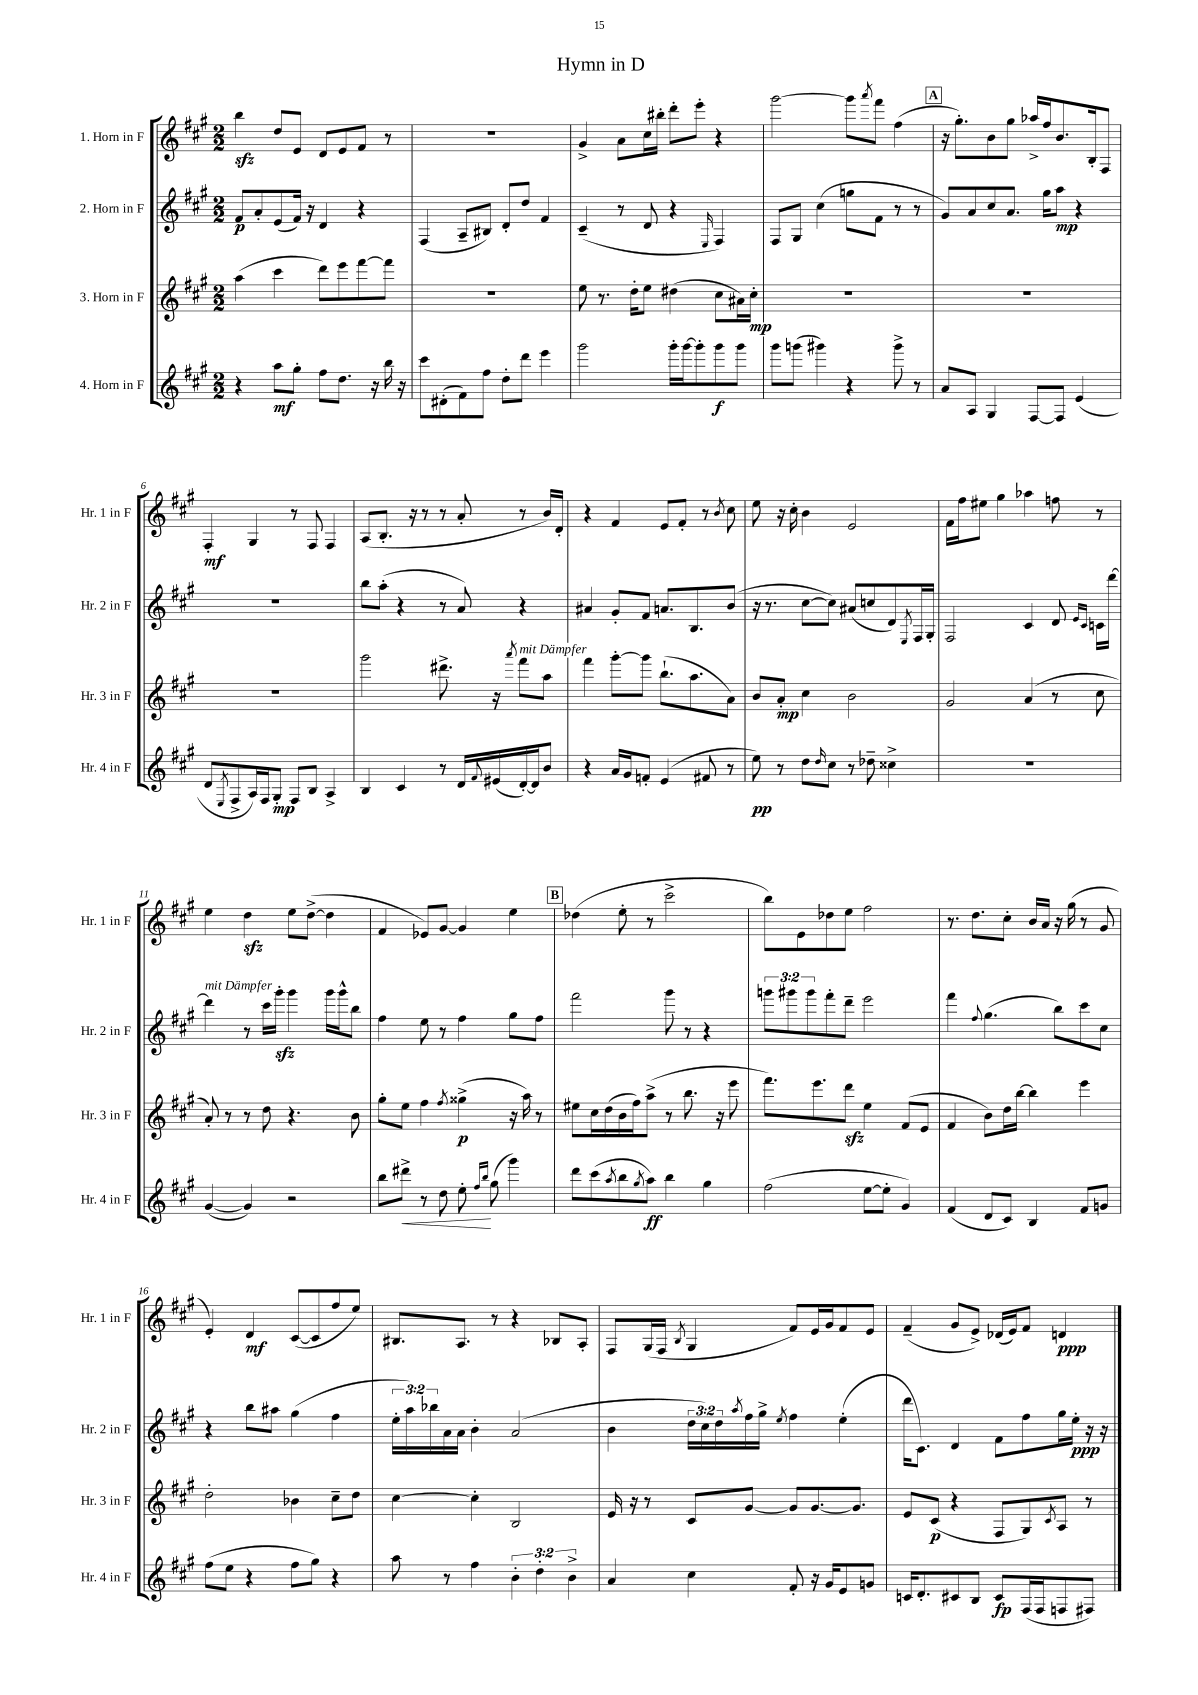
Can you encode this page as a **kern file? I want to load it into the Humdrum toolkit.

**kern	**dynam	**kern	**dynam	**kern	**dynam	**kern	**dynam
*part4	*part4	*part3	*part3	*part2	*part2	*part1	*part1
*staff4	*staff4	*staff3	*staff3	*staff2	*staff2	*staff1	*staff1
*I"4. Horn in F	*	*I"3. Horn in F	*	*I"2. Horn in F	*	*I"1. Horn in F	*
*I'Hr. 4 in F	*	*I'Hr. 3 in F	*	*I'Hr. 2 in F	*	*I'Hr. 1 in F	*
*clefG2	*	*clefG2	*	*clefG2	*	*clefG2	*
*k[f#c#g#]	*	*k[f#c#g#]	*	*k[f#c#g#]	*	*k[f#c#g#]	*
*M2/2	*	*M2/2	*	*M2/2	*	*M2/2	*
=1	=1	=1	=1	=1	=1	=1	=1
4r	.	(4aa\	.	8f#/L	p	4bbzz\	.
.	.	.	.	8a'/	.	.	.
8aa\L	mf	4ccc#\	.	(8e/	.	8dd/L	.
8gg#'\J	.	.	.	16f#/Jk)	.	8e/J	.
.	.	.	.	16r	.	.	.
8ff#\L	.	8ddd\L)	.	4d/	.	8d/L	.
8.dd\J	.	8eee\	.	.	.	8e/	.
.	.	[8fff#\	.	4r	.	8f#/J	.
16r	.	.	.	.	.	.	.
16bb\	.	8fff#\J]	.	.	.	8r	.
16r	.	.	.	.	.	.	.
=2	=2	=2	=2	=2	=2	=2	=2
8ccc#\L	.	1r	.	(4F#/	.	1r	.
(8d#X'\	.	.	.	.	.	.	.
8f#\)	.	.	.	8A~/L	.	.	.
8ff#\J	.	.	.	8B#X/J)	.	.	.
8dd'\L	.	.	.	8d'/L	.	.	.
8ddd\J	.	.	.	8dd/J	.	.	.
4eee\	.	.	.	4f#/	.	.	.
=3	=3	=3	=3	=3	=3	=3	=3
2ggg#\	.	8ee\	.	(4c#~/	.	4g#^/	.
.	.	8.r	.	.	.	.	.
.	.	.	.	8r	.	8a\L	.
.	.	16dd'\KL	.	.	.	.	.
.	.	8ee\J	.	8d/	.	16cc#\L	.
.	.	.	.	.	.	16bb#X'\JJ	.
16ggg#'\LL	.	(4dd#X\	.	4r	.	8ddd'\L	.
[16ggg#\J	.	.	.	.	.	.	.
8ggg#'\]	.	.	.	.	.	8eee'\J	.
.	.	.	.	16qqE/	.	.	.
8ggg#\	f	8cc#\L	.	4F#/)	.	4r	.
8ggg#\J	.	16a#X\L)	.	.	.	.	.
.	.	16cc#'\JJ	mp	.	.	.	.
=4	=4	=4	=4	=4	=4	=4	=4
8ggg#\L	.	1r	.	8F#/L	.	[2ggg#\	.
(8gggn\J	.	.	.	8G#/J	.	.	.
4ggg#X\)	.	.	.	(4cc#\	.	.	.
4r	.	.	.	8ggn\L	.	8ggg#\L]	.
.	.	.	.	.	.	8qaaa/	.
.	.	.	.	8f#\J	.	8fff#\J	.
8ggg#^\	.	.	.	8r	.	(4ff#\	.
8r	.	.	.	8r	.	.	.
!!LO:REH:place=s1:t=A
=5	=5	=5	=5	=5	=5	=5	=5
8a/L	.	1r	.	8g#/L)	.	16r	.
.	.	.	.	.	.	8.gg#'\L)	.
8A/J	.	.	.	8a/	.	.	.
4G#/	.	.	.	8cc#/	.	8b\	.
.	.	.	.	8.a/J	.	8gg#\J	.
[8F#/L	.	.	.	.	.	16aa-X^/LL	.
.	.	.	.	16gg#\KL	.	16ff#/J	.
8F#/J]	.	.	.	8aa\J	mp	8.b/	.
(4e/	.	.	.	4r	.	.	.
.	.	.	.	.	.	16B'/k	.
.	.	.	.	.	.	8F#/J	.
!!LO:LB:g=z
=6	=6	=6	=6	=6	=6	=6	=6
8d/L	.	1r	.	1r	.	4F#'/	mf
8qE/	.	.	.	.	.	.	.
8F#^/	.	.	.	.	.	.	.
16A/L)	.	.	.	.	.	4G#/	.
16F#/J	.	.	.	.	.	.	.
8G#'/J	mp	.	.	.	.	.	.
8F#/L	.	.	.	.	.	8r	.
8B/J	.	.	.	.	.	8F#/	.
4A^/	.	.	.	.	.	4F#/	.
=7	=7	=7	=7	=7	=7	=7	=7
4B/	.	2ggg#\	.	8bb\L	.	(8A/L	.
.	.	.	.	(8aa'\J	.	8.B'/J	.
4c#/	.	.	.	4r	.	.	.
.	.	.	.	.	.	16r	.
.	.	.	.	.	.	8r	.
8r	.	8.ddd#X^\	.	8r	.	8r	.
16d/LL	.	.	.	8a/)	.	8a'/	.
8qqf#/	.	.	.	.	.	.	.
(16e#X/	.	16r	.	.	.	.	.
.	.	8qaaa/	.	.	.	.	.
!	!	!LO:TX:a:i:t=mit Dämpfer	!	!	!	!	!
[16d'/)	.	8fff#\L	.	4r	.	8r	.
16d/J]	.	.	.	.	.	.	.
8b/J	.	8aa\J	.	.	.	16b/LL)	.
.	.	.	.	.	.	16d'/JJ	.
=8	=8	=8	=8	=8	=8	=8	=8
4r	.	4fff#\	.	4a#X/	.	4r	.
16a/LL	.	[8ggg#'\L	.	8g#'/L	.	4f#/	.
16g#/J	.	.	.	.	.	.	.
8fn'/J	.	8ggg#\J]	.	8f#/J	.	.	.
(4e/	.	(8.bb`\L	.	8.an/L	.	8e/L	.
.	.	.	.	.	.	8f#'/J	.
.	.	8.aa\	.	8.B/	.	.	.
8f#X/	.	.	.	.	.	8r	.
.	.	.	.	.	.	8qb/	.
8r	.	8a\J)	.	(8b/J	.	8cc#\	.
=9	=9	=9	=9	=9	=9	=9	=9
8ee\)	pp	8b/L	.	16r	.	8ee\	.
.	.	.	.	8.r	.	.	.
8r	.	8a'/J	mp	.	.	16r	.
.	.	.	.	.	.	16cc#'\	.
8dd\L	.	4cc#\	.	[8cc#\L	.	4b\	.
16qqdd/	.	.	.	.	.	.	.
8cc#\J	.	.	.	8cc#\J])	.	.	.
8r	.	2b\	.	(8a#X/L	.	2e/	.
8dd-X~\	.	.	.	8ccn/	.	.	.
4cc##X^\	.	.	.	8d/)	.	.	.
.	.	.	.	8qE/	.	.	.
.	.	.	.	16F#/L	.	.	.
.	.	.	.	16G#'/JJ	.	.	.
=10	=10	=10	=10	=10	=10	=10	=10
1r	.	2g#/	.	2F#/	.	16f#\LL	.
.	.	.	.	.	.	16ff#\J	.
.	.	.	.	.	.	8ee#X\J	.
.	.	.	.	.	.	4gg#\	.
.	.	(4a/	.	4c#/	.	4aa-X\	.
.	.	8r	.	8d/	.	8ffn\	.
.	.	.	.	16qqe/LL	.	.	.
.	.	.	.	16qqc#/JJ	.	.	.
.	.	8cc#\	.	16cn\LL	.	8r	.
.	.	.	.	[16ddd\JJ	.	.	.
!!LO:LB:g=z
=11	=11	=11	=11	=11	=11	=11	=11
!	!	!	!	!LO:TX:a:i:t=mit Dämpfer	!	!	!
([4g#/	.	8a'/)	.	4ddd\]	.	4ee\	.
.	.	8r	.	.	.	.	.
4g#/])	.	8r	.	8r	.	4ddzz\	.
.	.	8dd\	.	16ccc#\LL	.	.	.
.	.	.	.	16ggg#zz'\JJ	.	.	.
2r	.	4.r	.	4ggg#\	.	8ee\L	.
.	.	.	.	.	.	([8dd^\J	.
.	.	.	.	16ggg#\LL	.	4dd\]	.
.	.	.	.	16ggg#^^\J	.	.	.
.	.	8b\	.	8bb\J	.	.	.
=12	=12	=12	=12	=12	=12	=12	=12
8bb\L	.	8gg#'\L	.	4ff#\	.	4f#/	.
!	!LO:HP:b	!	!	!	!	!	!
8ddd#X^\J	<	8ee\J	.	.	.	.	.
8r	.	4ff#\	.	8ee\	.	8e-X/L)	.
8dd\	.	.	.	8r	.	[8g#/J	.
.	.	8qff#/	.	.	.	.	.
8ee'\	.	(4gg##X^\	p	4ff#\	.	4g#/]	.
16qqff#/LL	.	.	.	.	.	.	.
16qqbb/JJ	.	.	.	.	.	.	.
(8gg#\	[	.	.	.	.	.	.
4ggg#\)	.	16r	.	8gg#\L	.	4ee\	.
.	.	16aa\)	.	.	.	.	.
.	.	8r	.	8ff#\J	.	.	.
!!LO:REH:place=s1:t=B
=13	=13	=13	=13	=13	=13	=13	=13
8ddd\L	.	8ee#X\L	.	2fff#\	.	(4dd-X\	.
(8ccc#\	.	16cc#\L	.	.	.	.	.
.	.	(16dd\	.	.	.	.	.
8qaa/	.	.	.	.	.	.	.
8bb\	.	16b\	.	.	.	8ee'\	.
.	.	16ff#\J)	.	.	.	.	.
8qgg#/	.	.	.	.	.	.	.
8aa\J)	ff	(8aa^\J	.	.	.	8r	.
4bb\	.	8r	.	8ggg#\	.	2ccc#^\	.
.	.	8.bb\	.	8r	.	.	.
4gg#\	.	.	.	4r	.	.	.
.	.	16r	.	.	.	.	.
.	.	8eee\	.	.	.	.	.
=14	=14	=14	=14	=14	=14	=14	=14
(2ff#\	.	8.fff#\L)	.	12gggn\L	.	8bb\L)	.
.	.	.	.	12ggg#X\	.	.	.
.	.	.	.	.	.	8e\	.
.	.	.	.	12ggg#\	.	.	.
.	.	8.eee\	.	.	.	.	.
.	.	.	.	8fff#'\	.	8dd-X\	.
.	.	8dddzz\J	.	8ddd~\J	.	8ee\J	.
[8ee\L	.	4ee\	.	2eee\	.	2ff#\	.
8ee'\J]	.	.	.	.	.	.	.
4g#/)	.	(8f#/L	.	.	.	.	.
.	.	8e/J	.	.	.	.	.
=15	=15	=15	=15	=15	=15	=15	=15
(4f#/	.	4f#/	.	4fff#\	.	8.r	.
.	.	.	.	.	.	8.dd\L	.
.	.	.	.	8qqff#/	.	.	.
8d/L	.	8b\L)	.	(4.gg#\	.	.	.
8c#/J)	.	16dd\L	.	.	.	8cc#'\J	.
.	.	[16bb\JJ	.	.	.	.	.
4B/	.	4bb\]	.	.	.	16b/LL	.
.	.	.	.	.	.	16a/JJ	.
.	.	.	.	8bb\L)	.	16r	.
.	.	.	.	.	.	(16gg#\	.
8f#/L	.	4eee\	.	8ccc#\	.	8r	.
8gn/J	.	.	.	8cc#\J	.	8g#/	.
!!LO:LB:g=z
=16	=16	=16	=16	=16	=16	=16	=16
(8ff#\L	.	2dd'\	.	4r	.	4e'/)	.
8ee\J	.	.	.	.	.	.	.
4r	.	.	.	8bb\L	.	4d/	mf
.	.	.	.	8aa#X\J	.	.	.
8ff#\L	.	4b-X\	.	(4gg#\	.	([8c#/L	.
8gg#\J)	.	.	.	.	.	8c#/]	.
4r	.	8cc#~\L	.	4ff#\	.	8ff#/	.
.	.	8dd\J	.	.	.	8ee/J)	.
=17	=17	=17	=17	=17	=17	=17	=17
8aa\	.	[4cc#\	.	24ee'\LL	.	8.B#X/L	.
.	.	.	.	24aa\)	.	.	.
.	.	.	.	24bb-X\	.	.	.
8r	.	.	.	16a\	.	.	.
.	.	.	.	16a\JJ	.	8.A/J	.
4ff#\	.	4cc#'\]	.	4b'\	.	.	.
.	.	.	.	.	.	8r	.
6b'\	.	2B/	.	(2a/	.	4r	.
6dd'\	.	.	.	.	.	.	.
.	.	.	.	.	.	8B-X/L	.
6b^\	.	.	.	.	.	.	.
.	.	.	.	.	.	8A'/J	.
=18	=18	=18	=18	=18	=18	=18	=18
4a/	.	16e/	.	4b\	.	8F#/L	.
.	.	16r	.	.	.	.	.
.	.	8r	.	.	.	(16G#/L	.
.	.	.	.	.	.	16F#/JJ	.
.	.	.	.	.	.	8qB/	.
4cc#\	.	8c#/L	.	24dd\LL	.	4G#/	.
.	.	.	.	24cc#\)	.	.	.
.	.	.	.	24dd\	.	.	.
.	.	.	.	8qaa/	.	.	.
.	.	[8g#/J	.	16ff#\	.	.	.
.	.	.	.	16gg#^\JJ	.	.	.
.	.	.	.	8qee/	.	.	.
8f#'/	.	8g#/L]	.	4ff#\	.	8f#/L)	.
16r	.	[8.g#/	.	.	.	16e/L	.
16g#/KL	.	.	.	.	.	16g#/J	.
8e/	.	.	.	(4ee'\	.	8f#/	.
.	.	8.g#/J]	.	.	.	.	.
8gn/J	.	.	.	.	.	8e/J	.
=19	=19	=19	=19	=19	=19	=19	=19
16cn/KL	.	8e/L	.	16ddd\KL	.	(4f#~/	.
8.d'/	.	.	.	8.c#\J)	.	.	.
.	.	(8c#/J	p	.	.	.	.
8c#X/	.	4r	.	4d/	.	8g#/L	.
8B/J	.	.	.	.	.	8e^/J)	.
8c#/L	fp	8F#/L	.	8f#\L	.	(16d-X/LL	.
.	.	.	.	.	.	16e/J)	.
(16F#/L	.	8G#/)	.	8ff#\	.	8f#/J	.
16F#/J	.	.	.	.	.	.	.
.	.	8qc#/	.	.	.	.	.
8Fn/	.	8A/J	.	16gg#\L	.	4dn/	ppp
.	.	.	.	16ee'\JJ	ppp	.	.
8F#X/J)	.	8r	.	16r	.	.	.
.	.	.	.	16r	.	.	.
==	==	==	==	==	==	==	==
*-	*-	*-	*-	*-	*-	*-	*-
